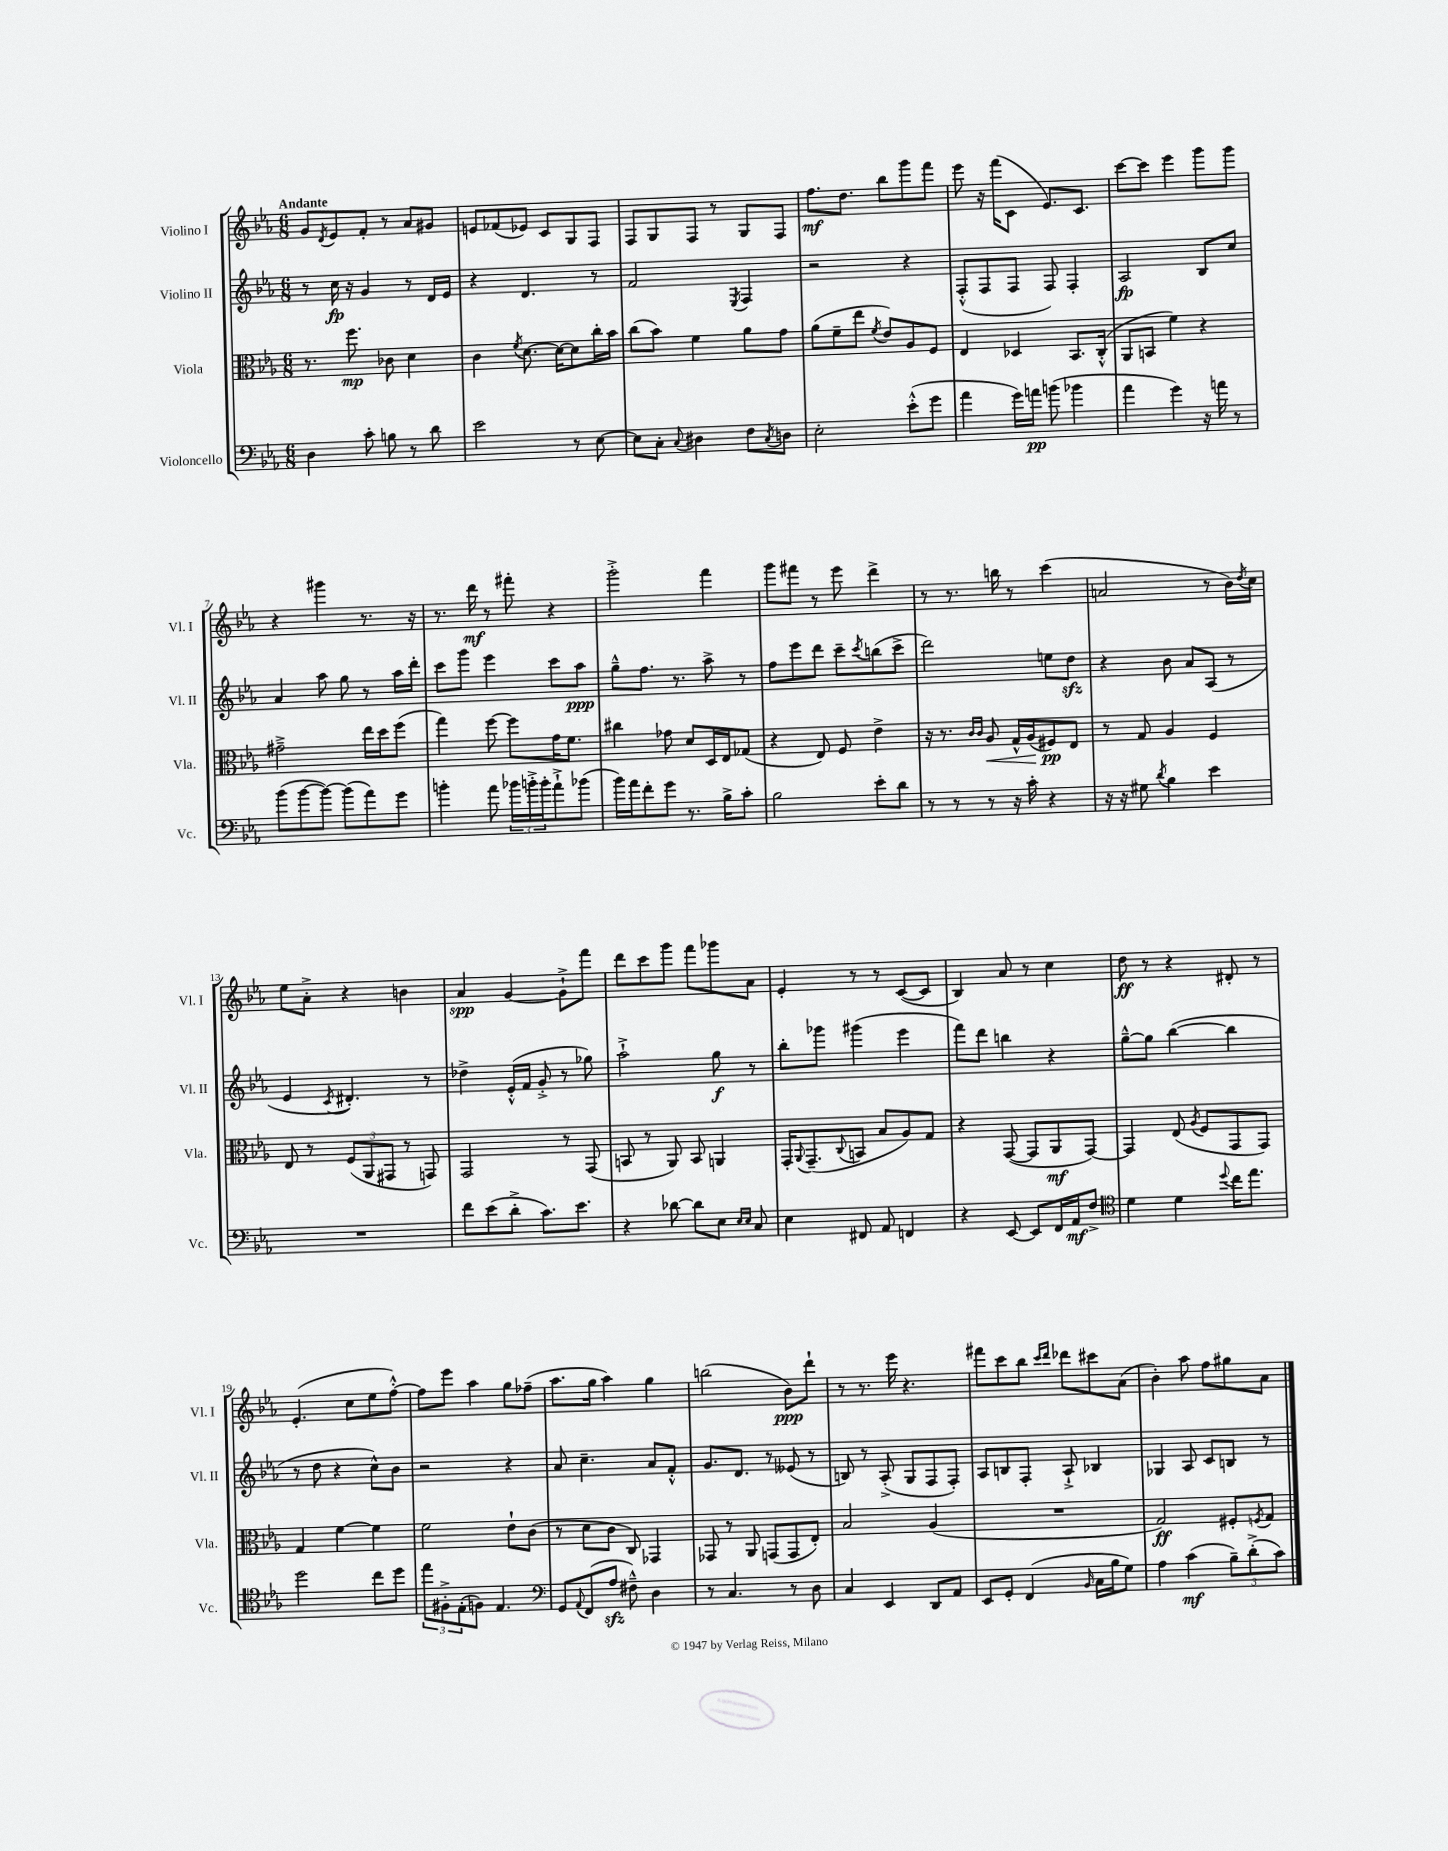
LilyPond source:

<<
\new StaffGroup <<
\new Staff = "s0" \with { instrumentName = "Violino I" shortInstrumentName = "Vl. I" } {
    \clef treble \key ees \major \numericTimeSignature \time 6/8 \tempo "Andante"
    g'8 \acciaccatura { d'8 } ees'8 f'8-. r8 aes'8 gis'8 |
    e'8 fes'8( ees'8) c'8 g8 f8 |
    f8 g8 f8 r8 g8 f8 |
    f''8.\mf d''8. bes''8 g'''8 f'''8 |
    ees'''8 r16 f'''16( c'8 ees'8.) c'8. |
    c'''8~ c'''8 ees'''4 g'''8 g'''8 |
    r4 gis'''4 r8. r16 |
    r8. d'''16\mf r8 fis'''8-. r4 |
    g'''2-.-> f'''4 |
    g'''8 fis'''8 r8 ees'''8 d'''4-> |
    r8 r8. b''16 r8 c'''4( |
    a'2 r8 bes'16) \acciaccatura { d''8 } c''16 |
    ees''8 aes'8-.-> r4 b'4 |
    aes'4\spp g'4~ g'8-!-> f'''8 |
    d'''8 c'''8 g'''8 f'''8 ges'''8 aes'8 |
    ees'4-. r8 r8 c'8~( c'8 |
    bes4) aes'8 r8 c''4 |
    d''8\ff r8 r4 dis'8-. r8 |
    ees'4.-.( c''8 ees''8 f''8~-.-^) |
    f''8 ees'''8 aes''4 g''8 fes''8--( |
    aes''8. g''16 aes''4) g''4 |
    b''2( bes'8\ppp) d'''8-! |
    r8 r8. ees'''16 r4. |
    fis'''8 c'''8 bes''8 \grace { c'''16 d'''16 } des'''8 cis'''8 aes'8( |
    bes'4-.) aes''8 f''8 gis''8 aes'8 \bar "|." |
}
\new Staff = "s1" \with { instrumentName = "Violino II" shortInstrumentName = "Vl. II" } {
    \clef treble \key ees \major \numericTimeSignature \time 6/8
    r8 c''16\fp r16 g'4 r8 d'16 ees'16 |
    r4 d'4. r8 |
    f'2 \acciaccatura { ees8 } f4 |
    r2 r4 |
    f8-.-^( f8 f8 f8) f4-. |
    aes2\fp bes8 c''8 |
    aes'4 aes''8 g''8 r8 aes''16 d'''16-. |
    c'''8 g'''8 ees'''4 c'''8 aes''8\ppp |
    g''8---^ f''8. r8. aes''8-> r8 |
    f''8 ees'''8 d'''8 c'''8-- \acciaccatura { c'''8 } b''8( c'''8-> |
    d'''2) e''8 d''8\sfz |
    r4 bes'8 aes'8 aes8( r8 |
    ees'4 \acciaccatura { c'8 } dis'4.-.) r8 |
    des''4-> ees'16-.-^( f'16 g'8-.-> r8 ges''8) |
    aes''2-!-> g''8\f r8 |
    bes''8-. ges'''8 gis'''4( ees'''4 |
    f'''8) d'''8 b''4 r4 |
    g''8~---^ g''8 bes''4~( bes''4 |
    r8 d''8 r4 c''8-^) bes'8 |
    r2 r4 |
    aes'8 c''4.-- aes'8 f'8-.-^ |
    g'8. d'8. r8 eeses'8( r8 |
    b8) r8 aes8-.->( g8 f8 f8-.) |
    aes8 b8 f8-. aes8-!-> bes4 |
    ges4 aes8 c'8 b8 r8 \bar "|." |
}
\new Staff = "s2" \with { instrumentName = "Viola" shortInstrumentName = "Vla." } {
    \clef alto \key ees \major \numericTimeSignature \time 6/8
    r8. f''8.\mp ces'8 d'4 |
    c'4 \acciaccatura { f'8 } d'8.~ d'16~ d'8 c''16-. bes'16 |
    c''8( bes'8) f'4 aes'8 g'8 |
    aes'8( f'8-- ees''8 \acciaccatura { f'8 } ees'8) aes8 f8 |
    ees4 des4 bes,8. c16-.-^( |
    aes,8 b,8 f'4) r4 |
    gis'2---> ees''16 d''16 f''8( |
    g''4) f''8~ f''8 g'16 f'8. |
    cis''4 ges'8 d'8 d16 ees16 ges8( |
    r4 ees8) f8 ees'4-> |
    r16 r8. \grace { c'16 c'16 } aes8\< g16-^ aes16\!( fis8\pp) ees8 |
    r8 g8 aes4 f4 |
    ees8 r8 \tuplet 3/2 { f8( aes,8 gis,8 } r8 g,8) |
    g,2 r8 g,8( |
    b,8 r8 aes,8) b,8 a,4 |
    g,16-. \appoggiatura { aes,8 } g,8.--( \appoggiatura { c8 } b,8 bes8 aes8) g8 |
    r4 g,8~( g,8 aes,8\mf g,8~) |
    g,4 ees8( \acciaccatura { aes8 } f8 g,8 g,8) |
    g4 f'4~ f'4 |
    f'2 ees'8-! c'8( |
    r8 d'8 c'8 c8) ges,4 |
    ges,8 r8 aes,8 g,8( g,8 ees8-.) |
    bes2 aes4( |
    R2. |
    g2\ff) fis8-. \acciaccatura { f8 } g8 \bar "|." |
}
\new Staff = "s3" \with { instrumentName = "Violoncello" shortInstrumentName = "Vc." } {
    \clef bass \key ees \major \numericTimeSignature \time 6/8
    d4 c'8-. b8 r8 d'8 |
    ees'2 r8 ees8~ |
    ees8 c8-. \appoggiatura { c8 } dis4 f8 \acciaccatura { c8 } d8 |
    ees2-. ees'8-.-^( g'8 |
    aes'4 g'16) a'16\pp b'8( bes'4 |
    aes'4 g'4) r16 a'16 r8 |
    bes'8( bes'8~ bes'8~) bes'8( aes'8) g'8 |
    b'4-. aes'8 \tuplet 3/2 { bes'16 b'16-.-> b'16-. } aes'8-!-> bes'8( |
    bes'16) aes'16 f'8-. g'8 r8. bes16-> c'8-. |
    bes2 ees'8-. d'8 |
    r8 r8 r8 r16 c'16-. r4 |
    r16 r16 gis8 \acciaccatura { d'8 } bes4 ees'4 |
    R2. |
    f'8 ees'8( d'8-.-> c'8.) ees'8. |
    r4 des'8~ des'8 ees8 \grace { ees16 ees16 } c8 |
    ees4 fis,8 aes,8 f,4 |
    r4 ees,8~ ees,8 f,16 aes,16\mf f8-> |
    \clef tenor d'4 d'4 \appoggiatura { d''8 } c''16 ees''8. |
    d''2 c''8 d''8 |
    \tuplet 3/2 { ees''8 fis8-.-> ees8-.( } f8) ees4. |
    \clef bass g,8 \appoggiatura { aes,8 } f,8( aes8\sfz fis8---^) d4 |
    r8 c4. r8 d8 |
    c4 ees,4 d,8 aes,8 |
    ees,8 g,8-. f,4( \grace { bes,16 } c16 bes16 g8) |
    aes4 c'4\mf( \tuplet 3/2 { bes8--) d'8-.->( c'8) } \bar "|." |
}
>>
>>
